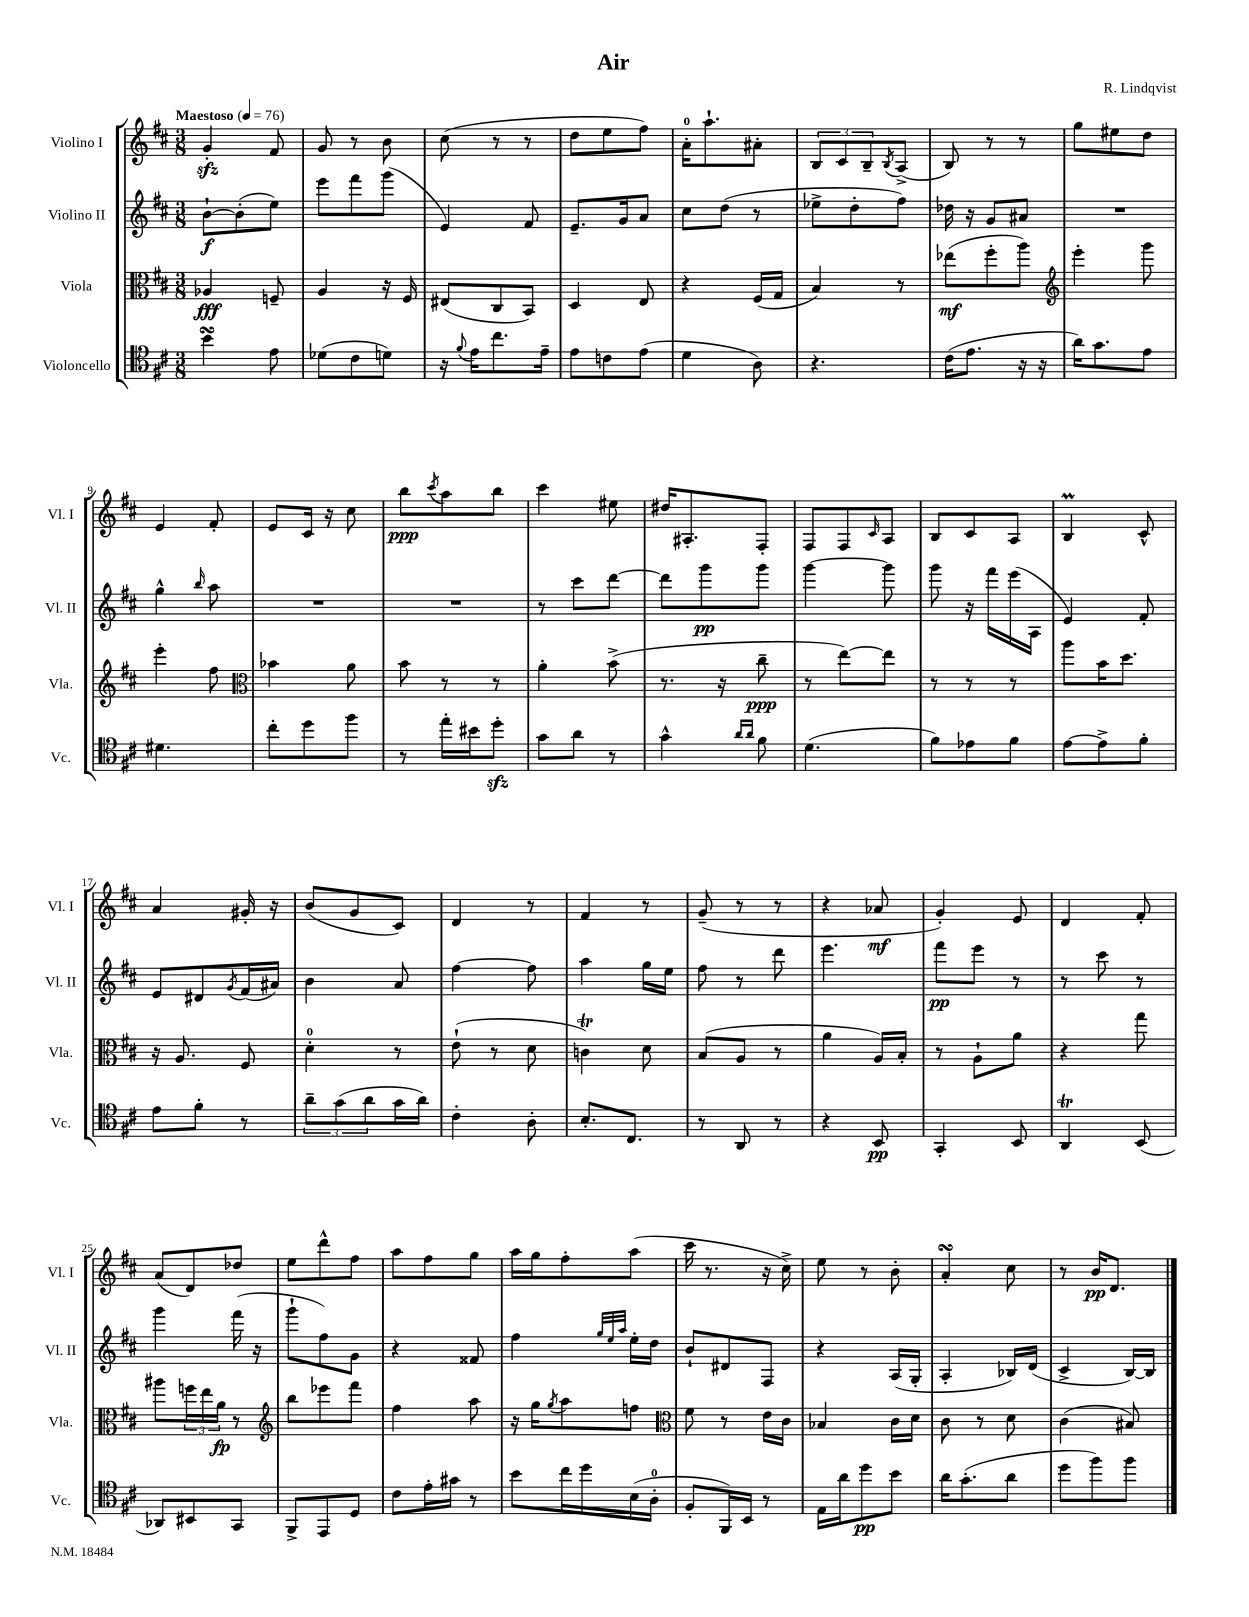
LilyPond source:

\header { title = "Air" composer = "R. Lindqvist" }
<<
\new StaffGroup <<
\new Staff = "s0" \with { instrumentName = "Violino I" shortInstrumentName = "Vl. I" } {
    \clef treble \key d \major \numericTimeSignature \time 3/8 \tempo "Maestoso" 4 = 76
    g'4-.\sfz fis'8 |
    g'8 r8 b'8 |
    cis''8( r8 r8 |
    d''8 e''8 fis''8) |
    a'16-0-. a''8.-! ais'8-. |
    \tuplet 3/2 { b8 cis'8 b8-- } \acciaccatura { b8 } a8->( |
    b8) r8 r8 |
    g''8 eis''8 d''8 |
    e'4 fis'8-. |
    e'8 cis'16 r16 cis''8 |
    b''8\ppp \acciaccatura { cis'''8 } a''8 b''8 |
    cis'''4 eis''8 |
    dis''16 ais8.-. fis8-. |
    fis8 fis8 \grace { cis'16 } a8 |
    b8 cis'8 a8 |
    b4\prall cis'8-^ |
    a'4 gis'16-. r16 |
    b'8( g'8 cis'8) |
    d'4 r8 |
    fis'4 r8 |
    g'8--( r8 r8 |
    r4 aes'8\mf |
    g'4-.) e'8 |
    d'4 fis'8-. |
    a'8( d'8) des''8 |
    e''8 d'''8-^ fis''8 |
    a''8 fis''8 g''8 |
    a''16 g''16 fis''8-. a''8( |
    cis'''16 r8. r16 cis''16->) |
    e''8 r8 b'8-. |
    a'4-.\turn cis''8 |
    r8 b'16\pp d'8. \bar "|." |
}
\new Staff = "s1" \with { instrumentName = "Violino II" shortInstrumentName = "Vl. II" } {
    \clef treble \key d \major \numericTimeSignature \time 3/8
    b'8~-!\f b'8-.( e''8) |
    e'''8 fis'''8 g'''8( |
    e'4) fis'8 |
    e'8.-- g'16 a'8 |
    cis''8 d''8( r8 |
    ees''8-> d''8-. fis''8) |
    des''16 r16 g'8 ais'8 |
    R4. |
    g''4-^ \grace { b''16 } a''8 |
    R4. |
    R4. |
    r8 cis'''8 d'''8~ |
    d'''8 g'''8\pp g'''8 |
    g'''4~ g'''8 |
    g'''8 r16 fis'''16 e'''16( a16 |
    e'4) fis'8-. |
    e'8 dis'8 \acciaccatura { g'8 } fis'16( ais'16) |
    b'4 a'8 |
    fis''4~ fis''8 |
    a''4 g''16 e''16 |
    fis''8 r8 d'''8 |
    e'''4. |
    fis'''8\pp e'''8 r8 |
    r8 cis'''8 r8 |
    g'''4 fis'''16( r16 |
    g'''8-! fis''8) g'8 |
    r4 fisis'8 |
    fis''4 \grace { g''32 e''32 a''32 } e''16-. d''16 |
    b'8-! dis'8 fis8 |
    r4 a16( g16-. |
    a4-. bes16) d'16( |
    cis'4-> b16~) b16 \bar "|." |
}
\new Staff = "s2" \with { instrumentName = "Viola" shortInstrumentName = "Vla." } {
    \clef alto \key d \major \numericTimeSignature \time 3/8
    aes4\fff f8-- |
    a4 r16 fis16 |
    eis8( cis8 b,8) |
    d4 e8 |
    r4 fis16( g16 |
    b4) r8 |
    ees''8\mf( fis''8-. a''8) |
    \clef treble e'''4-. g'''8 |
    e'''4-. fis''8 |
    \clef alto bes'4 a'8 |
    b'8 r8 r8 |
    a'4-. b'8->( |
    r8. r16 cis''8--\ppp |
    r8 e''8~) e''8 |
    r8 r8 r8 |
    a''8 b'16 d''8. |
    r16 a8. fis8 |
    d'4-0-. r8 |
    e'8-!( r8 d'8 |
    c'4\trill) d'8 |
    b8( a8 r8 |
    a'4 a16) b16-. |
    r8 a8-! a'8 |
    r4 g''8 |
    ais''8 \tuplet 3/2 { f''16 e''16 a'16\fp } r8 |
    \clef treble b''8 ees'''8 fis'''8 |
    fis''4 a''8 |
    r16 g''16 \acciaccatura { g''8 } a''8 f''8 |
    \clef alto fis'8 r8 e'16 cis'16 |
    bes4 cis'16 d'16 |
    cis'8 r8 d'8 |
    cis'4( bis8) \bar "|." |
}
\new Staff = "s3" \with { instrumentName = "Violoncello" shortInstrumentName = "Vc." } {
    \clef tenor \key d \major \numericTimeSignature \time 3/8
    b'4\turn e'8 |
    des'8( cis'8 d'8) |
    r16 \appoggiatura { fis'8 } e'16 cis''8. e'16-- |
    e'8 c'8 e'8( |
    d'4 a8) |
    r4. |
    cis'16( e'8. r16 r16 |
    a'16) g'8. e'8 |
    dis'4. |
    cis''8-. d''8 fis''8 |
    r8 e''16-. bis'16 d''8-.\sfz |
    g'8 a'8 r8 |
    g'4-^ \grace { a'16 a'16 } fis'8 |
    d'4.( |
    fis'8) ees'8 fis'8 |
    e'8~ e'8-> fis'8-. |
    e'8 fis'8-. r8 |
    \tuplet 3/2 { a'8-- g'8( a'8 } g'16 a'16) |
    cis'4-. a8-. |
    b8.-. cis8. |
    r8 a,8 r8 |
    r4 b,8\pp |
    g,4-. b,8 |
    a,4\trill b,8( |
    aes,8) bis,8 g,8 |
    fis,8-> e,8 d8 |
    cis'8 e'16-. gis'16 r8 |
    b'8 cis''16 d''16 b16( a16-0-. |
    fis8-. fis,16) b,16 r8 |
    e16 a'16 d''8\pp b'8 |
    a'16 g'8.-.( a'8 |
    d''8 fis''8) fis''8 \bar "|." |
}
>>
>>
